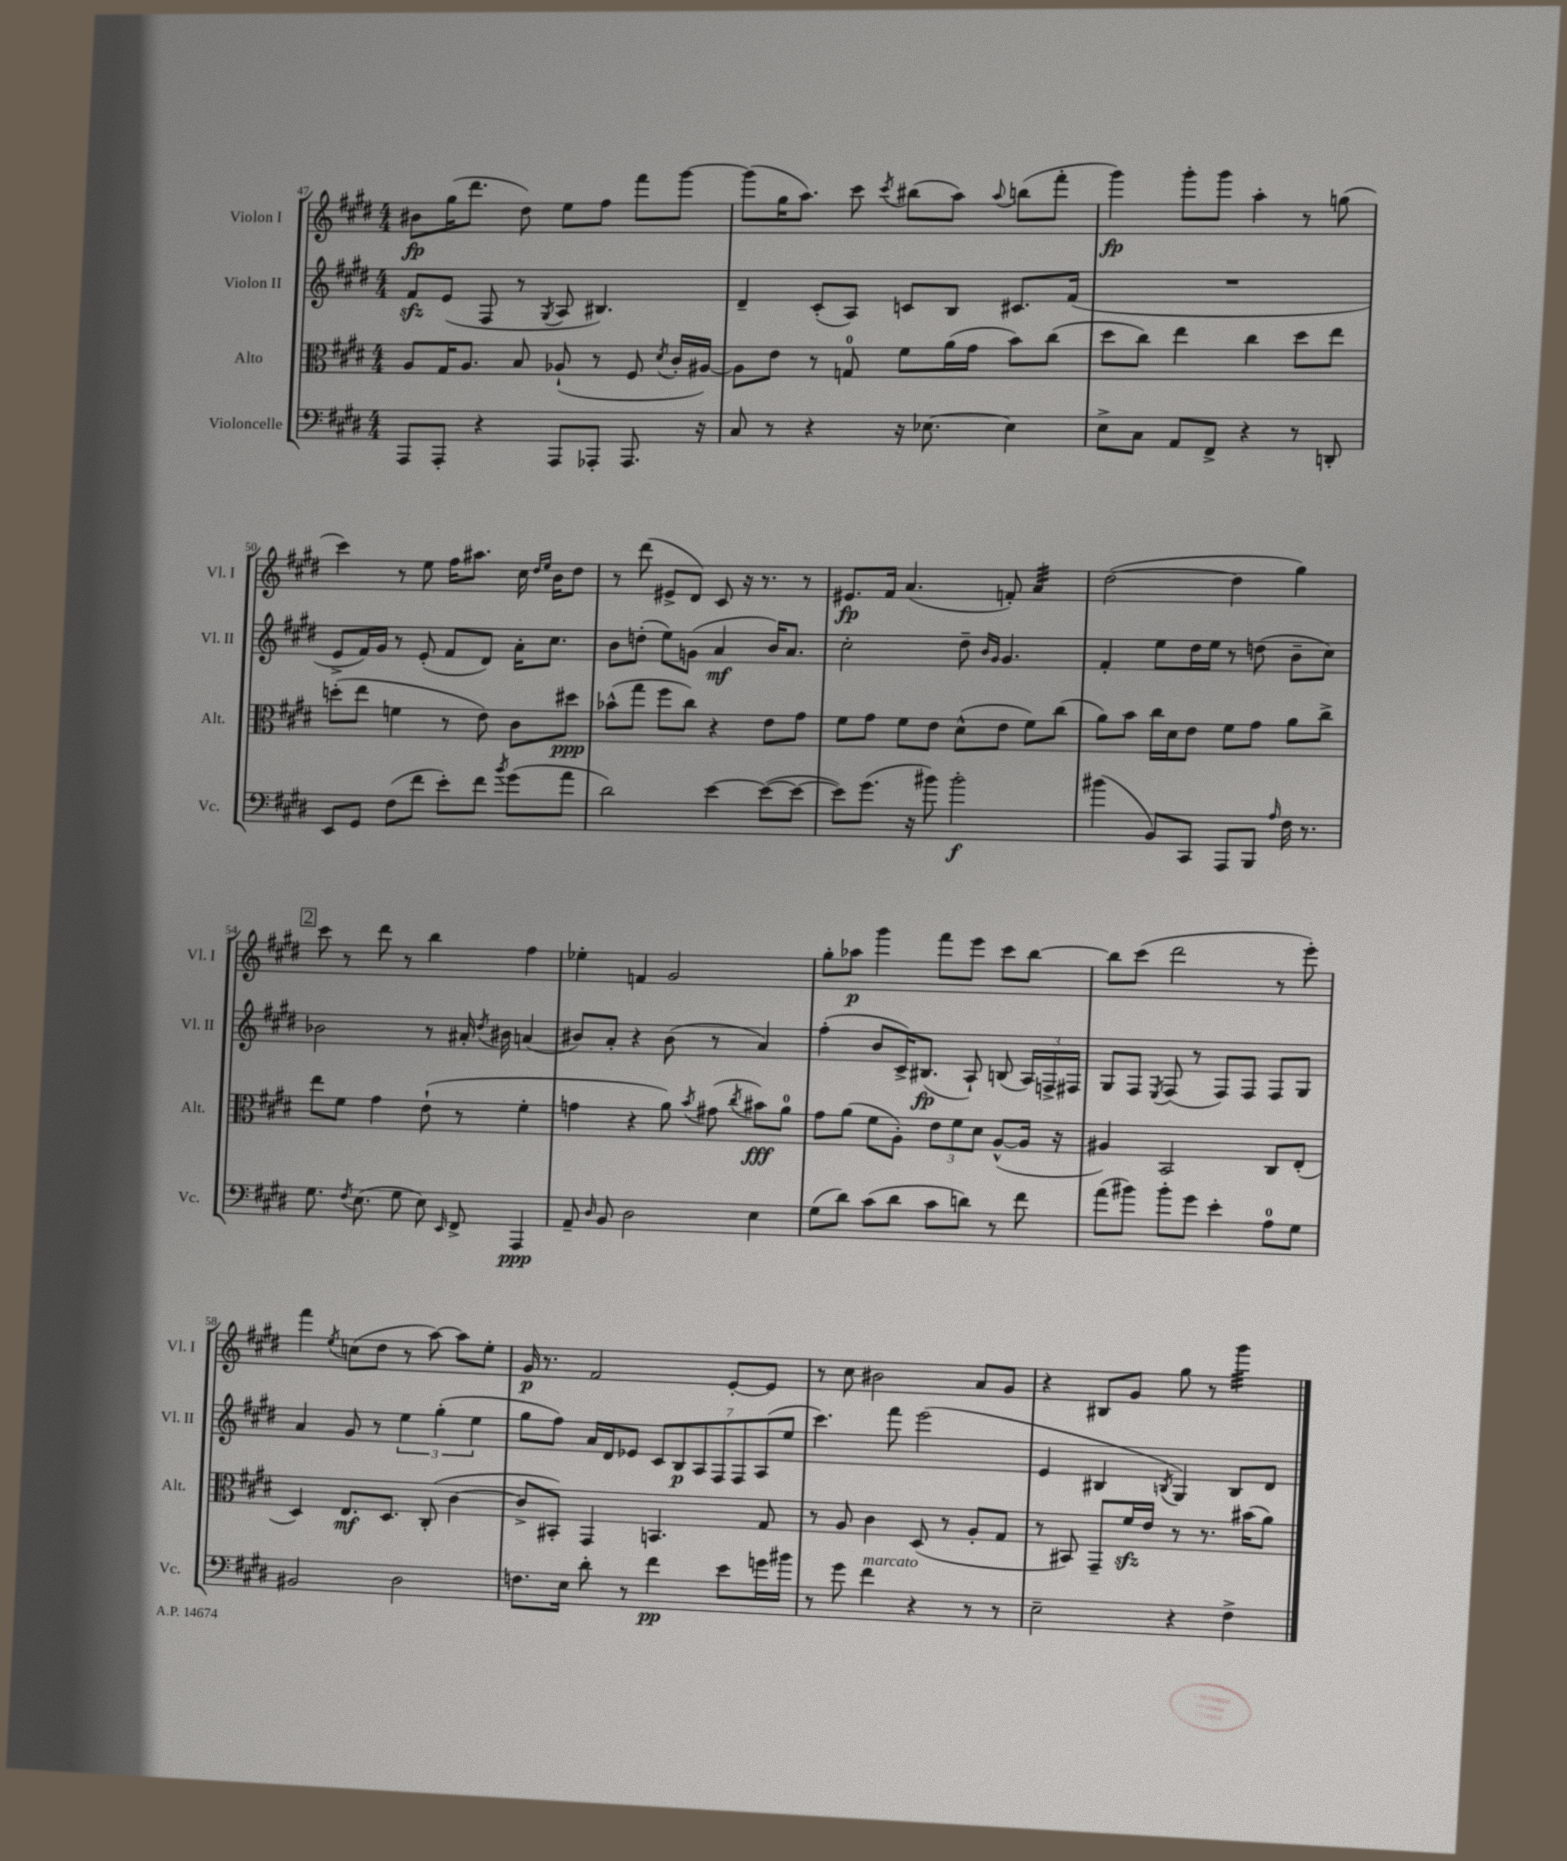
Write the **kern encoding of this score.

**kern	**kern	**kern	**kern
*staff4	*staff3	*staff2	*staff1
*clefF4	*clefC3	*clefG2	*clefG2
*k[f#c#g#d#]	*k[f#c#g#d#]	*k[f#c#g#d#]	*k[f#c#g#d#]
*M4/4	*M4/4	*M4/4	*M4/4
8AAA/L	8A/L	8f#/L	8b#\L
8AAA'/J	16G#/K	(8e/J	(16gg#\K
.	8.A/J	.	8.ddd#\J
4r	.	8F#/	.
.	8B/	8r	8dd#\)
.	.	8qG#/	.
8AAA/L	(8A-`/	8A/	8ee\L
8AAA-'/J	8r	4.B#/)	8ff#\J
8.AAA-/	8F#/	.	8fff#\L
.	8qd#/	.	.
.	16c#'/LL	.	[8ggg#\J
16r	[16A#/JJ)	.	.
=	=	=	=
8C#/	8A#\]L	4d#~/	(8ggg#\]L
8r	8e\J	.	16gg#\K
.	.	.	8.aa\J)
4r	8r	(8c#'/L	.
.	8G/	8A/J)	8ccc#\
.	.	.	8qccc#/
16r	8f#\L	8c/L	(8bb#\L
[8.E-\	.	.	.
.	(16a\L	8B/J	8aa\J)
.	16g#\JJ	.	.
.	.	.	8qqaa/
4E-\]	8b\L)	8.c#/L	(8bb\L
.	(8cc#\J	.	8fff#'\J
.	.	(16f#/Jk	.
=	=	=	=
8E^\L	8dd#\L	1r	4ggg#\)
8C#\J	8cc#\J)	.	.
8AA/L	4ee\	.	8ggg#'\L
8FF#^/J	.	.	8ggg#\J
4r	4cc#\	.	4aa'\
8r	8dd#\L	.	8r
8DD'/	8ee\J	.	(8gg\
=	=	=	=
8EE/L	(8dd'\L	8e^/L	4ccc#\)
8GG#/J	8ee\J	16f#/L)	.
.	.	16g#/JJ	.
(8F#\L	4f\	8r	8r
8f#\J	.	(8e'/	8ee\
8e'\L)	8r	8f#/L	16ff#\LK
.	.	.	8.aa#\J
8f#\J	8e\)	8d#/J)	.
8qb/	.	.	.
(8g#\L	8c#\L	16a'\LK	16cc#\
.	.	.	16qqdd#/LL
.	.	.	16qqee/JJ
.	.	8.cc#\J	16b\LK
8a\J	8dd#\J	.	8dd#\J
=	=	=	=
2d#\)	(8b-^^\L	8b\L	8r
.	8gg#\J	(8dd'\J	(8ddd#\
.	8ff#\L	8ee\L)	8e#^/L
.	8cc#\J)	(8g\J	8d#/J)
[4e\	4r	4a/	8c#/
.	.	.	16r
.	.	.	8.r
(8e\_L	8e\L	16b/LK)	.
.	.	8.a/J	.
8e\_J	8g#\J	.	8r
=	=	=	=
8e\]L)	8f#\L	2cc#'\	8.e#/L
(8.g#\J	8g#\J	.	.
.	.	.	16f#/Jk
.	8f#\L	.	(4.a/
16r	.	.	.
8b#\)	8e\J	.	.
2b#'\	(8d#^^\L	8dd#~\	.
.	.	16qqb/LL	.
.	.	16qqg#/JJ	.
.	8e\J	4.g#/	8f'/)
.	8f#\L)	.	4a/
.	(8cc#\J	.	.
=	=	=	=
(4b#\	8a\L)	4f#'/	([2dd#\
.	8b\J	.	.
8BB/L)	16cc#\LL	8ee\L	.
.	16d#\J	.	.
8CC#/J	8e\J	16dd#\L	.
.	.	16ee\JJ	.
8AAA/L	8f#\L	8r	4dd#\]
8BBB/J	8g#\J	(8dd\	.
16qqA/	.	.	.
16F#\	8a\L	8b~\L	4gg#\)
8.r	.	.	.
.	8cc#^\J	8cc#\J)	.
=	=	=	=
8.G#\	8ee\L	2b-\	8ccc#\
.	8f#\J	.	8r
8qF#/	.	.	.
(8.E\	.	.	.
.	4g#\	.	8ddd#\
8G#\	.	.	8r
8E\)	(8e`\	8r	4bb\
16qqEE/	.	.	.
8FF#^/	8r	16a#'/	.
.	.	8qdd#/	.
.	.	16b#\	.
4AAA/	4f#'\	(4a/	4ff#\
=	=	=	=
8AA~/	4g\	8b#/L)	4ee-'\
16qqD#/	.	.	.
8BB/	.	8a'/J	.
2D#\	4r	4r	4f/
.	8a\)	(8b#\	2g#/
.	8qb/	.	.
.	(8g#\	8r	.
.	8qcc#/	.	.
4E\	8b#\L)	4a/)	.
.	8a\J	.	.
=	=	=	=
(8G#\L	8g#\L	(4ff#'\	8gg#'\L
8d#\J)	(8a\J	.	8aa-\J
(8c#\L	8f#\L	8b/L	4ggg#\
8d#\J	8A'\J)	16c#^/K)	.
.	.	(8.B#/J	.
8c#\L	12e\L	.	8fff#\L
.	12f#\	.	.
8d\J)	.	8A`/)	8eee\J
.	12d#\J	.	.
8r	([8A^^/L	(8B/	8ccc#\L
8f#\	16A/]Jk	24A/LL)	[8bb\J
.	.	24F^/	.
.	16r	.	.
.	.	24F#/JJ	.
=	=	=	=
(8a\L	4A#/)	8G#/L	8bb\]L
8b#\J)	.	8F#/J	(8ccc#\J
.	.	8qE/	.
8b#'\L	2BB/	(8F#/	2ddd#\
8g#\J	.	8r	.
4e'\	.	8F#/L)	.
.	.	8F#/J	.
8A\L	8C#/L	8F#/L	8r
8G#\J	(8E'/J	8G#/J	8eee'\)
=	=	=	=
2BB#/	4D#/)	4a/	4fff#\
.	.	.	8qee/
.	8.E/L	8g#/	(8cc\L
.	.	8r	8dd#\J
.	8.D#/J	.	.
2D#\	.	6ee\	8r
.	(8C#'/	.	[8aa\)
.	.	(6gg#'\	.
.	[4c#\	.	8aa\]L
.	.	6ee\	.
.	.	.	8ee'\J
=	=	=	=
8.F\L	8c#^/]L	8gg#\L	16g#/
.	.	.	8.r
.	8BB#'/J)	8ff#\J)	.
16E\Jk	.	.	.
8d#'\	4GG#/	16a/LL	2f#/
.	.	16d#/J	.
8r	.	8e-/J	.
4f#\	4.BB/	14c#/L	.
.	.	14B/	.
.	.	14A/	.
.	.	14F#/	.
8e\L	.	.	[8e'/L
.	.	14F#/	.
.	.	(14A/	.
16g\L	8G#/	.	8e/]J
.	.	14ee/J	.
16b#\JJ	.	.	.
=	=	=	=
8r	8r	4.ccc#\)	8r
8g#\	8A/	.	8cc#\
4f#\	4c#\	.	2b#\
.	.	8fff#\	.
4r	(8D#/	(2eee\	.
.	8r	.	.
8r	8A'/L	.	8a/L
8r	8G#/J	.	8g#/J
=	=	=	=
2E~\	8r	4e/	4r
.	8BB#/)	.	.
.	8GG#~/L	4B#/	8B#/L
.	16f#/L	.	8g#/J
.	16e/JJ	.	.
.	.	8qB/	.
4r	8r	4G#/)	8gg#\
.	8.r	.	8r
4F#^\	.	8B/L	4ggg#\
.	(16b#\LK	.	.
.	8a\J)	8d#/J	.
==	==	==	==
*-	*-	*-	*-
